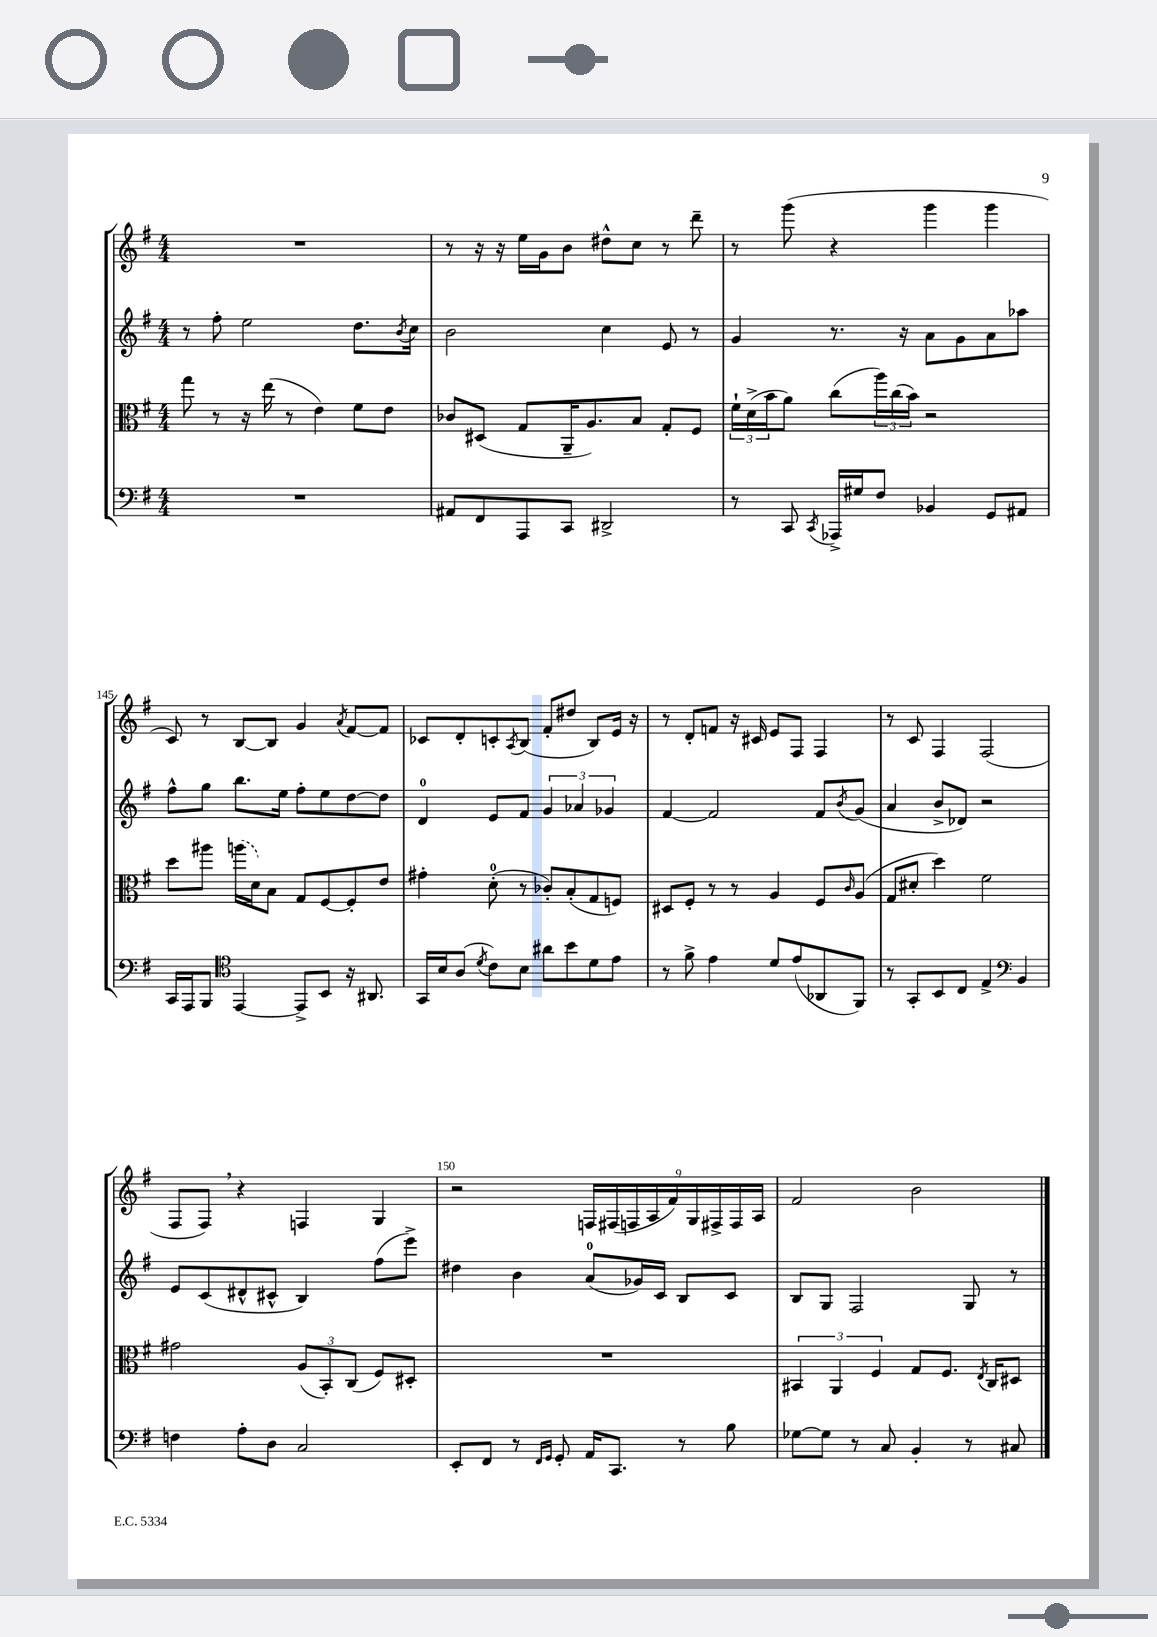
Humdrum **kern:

**kern	**kern	**kern	**kern
*staff4	*staff3	*staff2	*staff1
*clefF4	*clefC3	*clefG2	*clefG2
*k[f#]	*k[f#]	*k[f#]	*k[f#]
*M4/4	*M4/4	*M4/4	*M4/4
1r	8gg	8r	1r
.	8r	8ff#'	.
.	16r	2ee	.
.	(16ee	.	.
.	8r	.	.
.	4e)	.	.
.	8f#	8.dd	.
.	8e	.	.
.	.	8qb	.
.	.	16cc	.
=	=	=	=
8AA#	8c-	2b	8r
8FF#	(8D#	.	16r
.	.	.	16r
8AAA	8G	.	16ee
.	.	.	16g
8CC	16AA~	.	8b
.	8.A)	.	.
2DD#^	.	4cc	8dd#^^
.	8B	.	8cc
.	8G'	8e	8r
.	8F#	8r	8ddd~
=	=	=	=
8r	24f#`	4g	8r
.	(24d^	.	.
.	24b	.	.
8CC	8a)	.	(8ggg
8qCC	.	.	.
16AAA-^	(8cc	8.r	4r
16G#	.	.	.
8F#	24aa)	.	.
.	(24cc	.	.
.	.	16r	.
.	24b)	.	.
4BB-	2r	8a	4ggg
.	.	8g	.
8GG	.	8a	4ggg
8AA#	.	8aa-	.
=	=	=	=
16CC	8dd	8ff#^^	8c)
16AAA	.	.	.
8BBB	8aa#	8gg	8r
*clefC4	*	*	*
[4EE	(16aa	8.bb	[8B
.	16d)	.	.
.	8B	.	8B]
.	.	16ee	.
8EE^]	8G	8ff#'	4g
8BB	[8F#	8ee	.
.	.	.	8qa
16r	8F#']	[8dd	[8f#
8.AA#	.	.	.
.	8e	8dd]	8f#]
=	=	=	=
16GG	4g#'	4d	8c-
16B	.	.	.
(8A	.	.	8d'
8qd	.	.	.
8c)	(8d'	8e	8c'
.	.	.	8qA
8B	8r	8f#	(8B
8a#	8c-')	6g	8f#'
8b	(8B'	.	8dd#
.	.	6a-	.
8d	8G	.	8B)
.	.	6g-	.
8e	8F)	.	16e
.	.	.	16r
=	=	=	=
8r	8D#	[4f#	8r
8f#^	8F#'	.	8d'
4e	8r	2f#]	8f
.	8r	.	16r
.	.	.	16c#
8d	4A	.	8e
(8e	.	.	8F#
8AA-	8F#	8f#	4F#
.	16qqc	8qb	.
8FF#)	(8A	(8g	.
=	=	=	=
8r	8G	4a	8r
8GG'	8d#'	.	8c
8BB	4dd)	8b^	4F#
8C	.	8d-)	.
4E^	2f#	2r	(2F#
*clefF4	*	*	*
4BB	.	.	.
=	=	=	=
4F	2g#	8e	8F#
.	.	(8c	8F#)
8A'	.	8d#^^	4r
8D	.	8c#^^	.
2C	(12A	4B)	4F
.	12BB')	.	.
.	(12C	.	.
.	8F#)	(8ff#	4G
.	8D#'	8eee^)	.
=	=	=	=
8EE'	1r	4dd#	2r
8FF#	.	.	.
8r	.	4b	.
16qqFF#	.	.	.
16qqGG	.	.	.
8GG'	.	.	.
16AA	.	(8a	18F
.	.	.	(18F#
8.CC	.	.	.
.	.	.	18F
.	.	16g-)	.
.	.	.	18A
.	.	16c	.
.	.	.	18f#)
8r	.	8B	.
.	.	.	18G
.	.	.	18F#^
8B	.	8c	.
.	.	.	18F#
.	.	.	18A
=	=	=	=
[8G-	6BB#	8B	2f#
8G-]	.	8G	.
.	6AA	.	.
8r	.	2F#	.
.	6F#	.	.
8C	.	.	.
4BB'	8G	.	2b
.	8.F#	.	.
8r	.	8G	.
.	8qE	.	.
.	16C	.	.
8C#	8D#	8r	.
==	==	==	==
*-	*-	*-	*-
